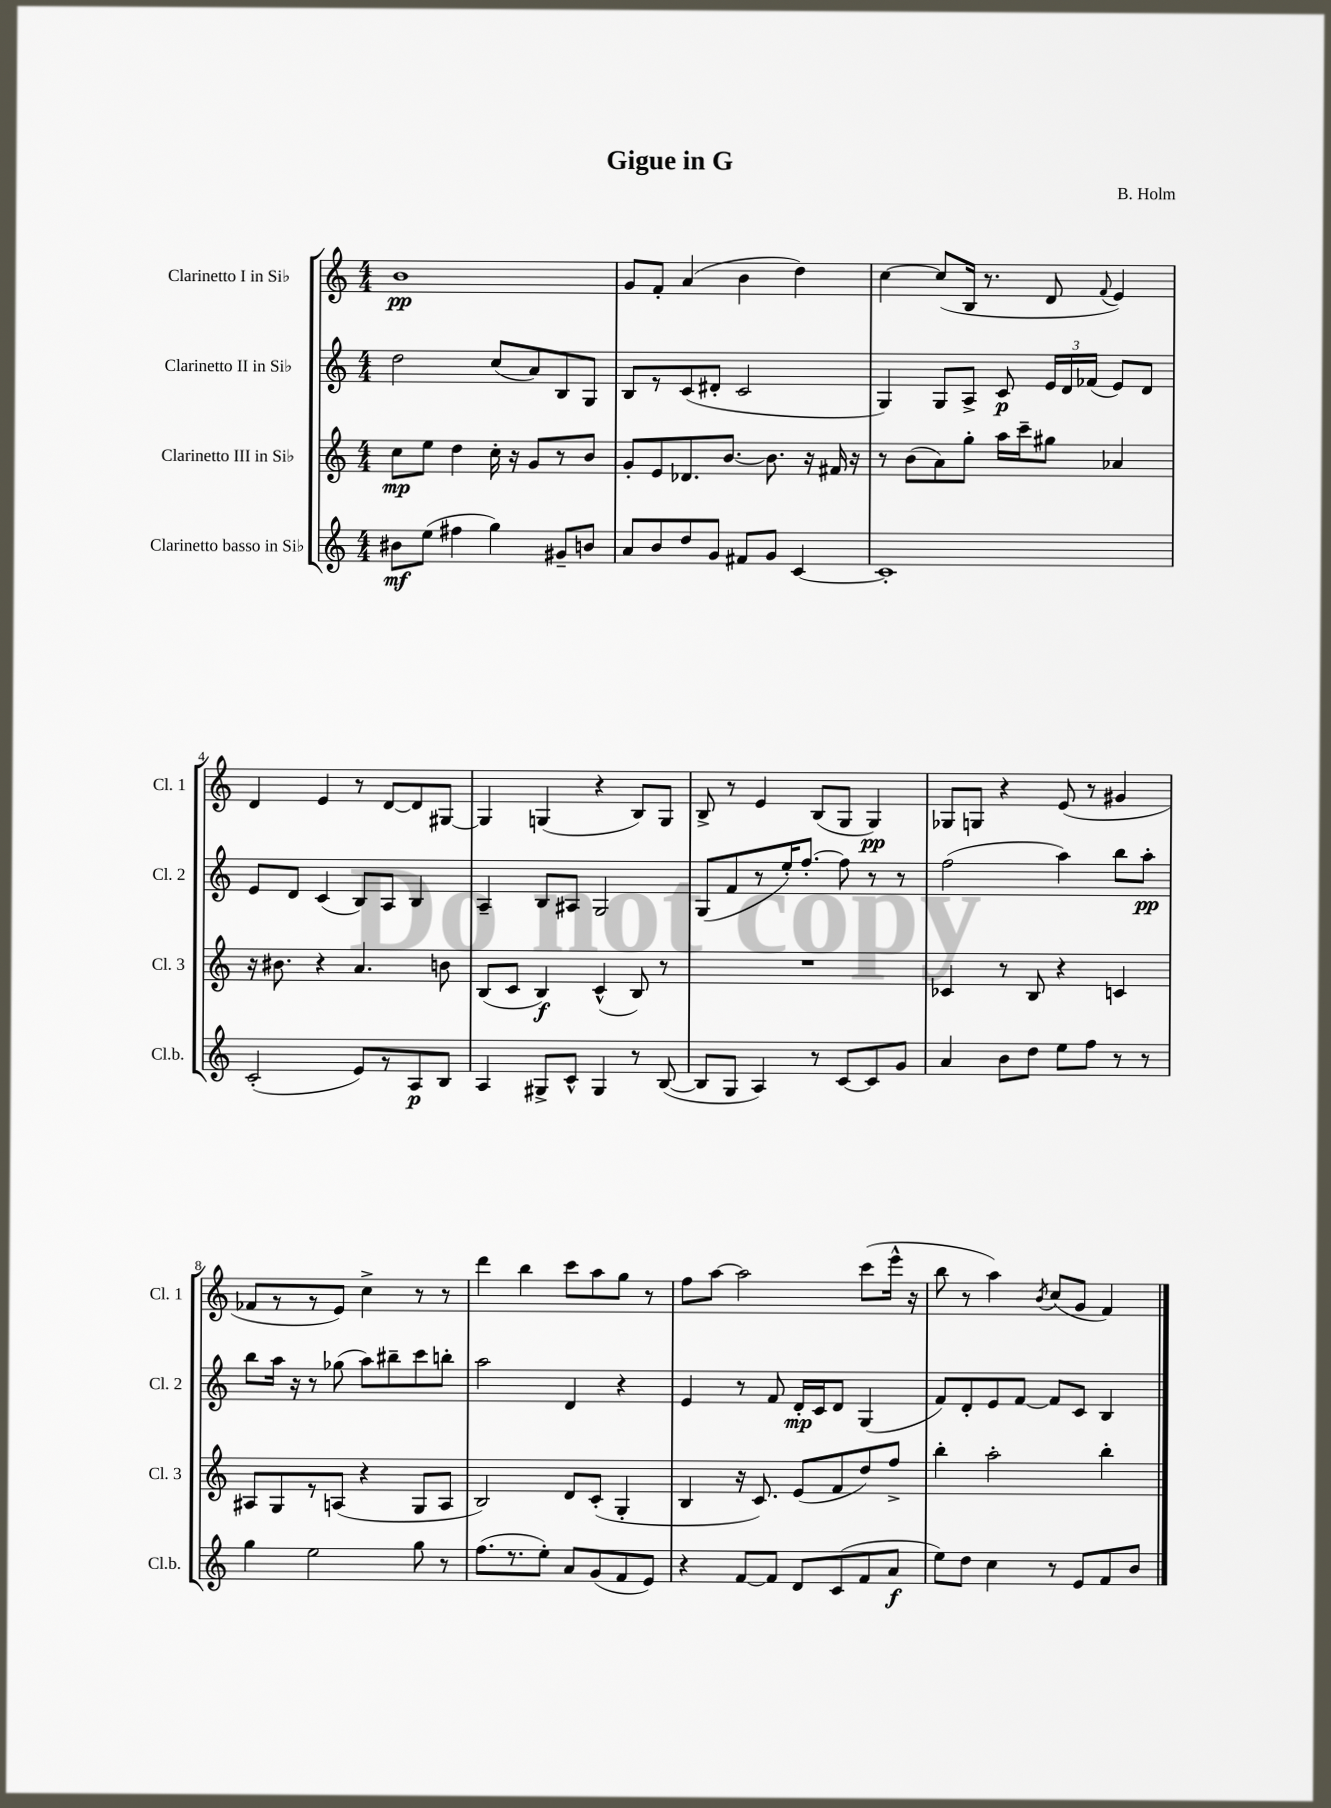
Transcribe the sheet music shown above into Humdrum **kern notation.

**kern	**dynam	**kern	**dynam	**kern	**dynam	**kern	**dynam
*part4	*part4	*part3	*part3	*part2	*part2	*part1	*part1
*staff4	*staff4	*staff3	*staff3	*staff2	*staff2	*staff1	*staff1
*I"Clarinetto basso in Si♭	*	*I"Clarinetto III in Si♭	*	*I"Clarinetto II in Si♭	*	*I"Clarinetto I in Si♭	*
*I'Cl.b.	*	*I'Cl. 3	*	*I'Cl. 2	*	*I'Cl. 1	*
*clefG2	*	*clefG2	*	*clefG2	*	*clefG2	*
*k[]	*	*k[]	*	*k[]	*	*k[]	*
*M4/4	*	*M4/4	*	*M4/4	*	*M4/4	*
=1	=1	=1	=1	=1	=1	=1	=1
8b#X\L	mf	8cc\L	mp	2dd\	.	1b	pp
(8ee\J	.	8ee\J	.	.	.	.	.
4ff#X\	.	4dd\	.	.	.	.	.
4gg\)	.	16cc'\	.	(8cc/L	.	.	.
.	.	16r	.	.	.	.	.
.	.	8g/L	.	8a/)	.	.	.
8g#X~/L	.	8r	.	8B/	.	.	.
8bn/J	.	8b/J	.	8G/J	.	.	.
=2	=2	=2	=2	=2	=2	=2	=2
8a/L	.	8g'/L	.	8B/L	.	8g/L	.
8b/	.	8e/	.	8r	.	8f'/J	.
8dd/	.	8.d-X/	.	(8c/	.	(4a/	.
8g/J	.	.	.	8d#X'/J	.	.	.
.	.	[8.b/J	.	.	.	.	.
8f#X/L	.	.	.	2c/	.	4b\	.
8g/J	.	8.b\]	.	.	.	.	.
[4c/	.	.	.	.	.	4dd\)	.
.	.	16r	.	.	.	.	.
.	.	16f#X/	.	.	.	.	.
.	.	16r	.	.	.	.	.
=3	=3	=3	=3	=3	=3	=3	=3
1c']	.	8r	.	4G/)	.	[4cc\	.
.	.	(8b\L	.	.	.	.	.
.	.	8a\)	.	8G/L	.	(8cc/L]	.
.	.	8gg'\J	.	8A^/J	.	16B/Jk	.
.	.	.	.	.	.	8.r	.
.	.	16aa\LL	.	8c/	p	.	.
.	.	16ccc~\J	.	.	.	.	.
.	.	8gg#X\J	.	24e/LL	.	8d/	.
.	.	.	.	24d/	.	.	.
.	.	.	.	(24f-X/JJ	.	.	.
.	.	.	.	.	.	8qqf/	.
.	.	4a-X/	.	8e/L)	.	4e/)	.
.	.	.	.	8d/J	.	.	.
!!LO:LB:g=z
=4	=4	=4	=4	=4	=4	=4	=4
(2c'/	.	16r	.	8e/L	.	4d/	.
.	.	8.b#X\	.	.	.	.	.
.	.	.	.	8d/J	.	.	.
.	.	4r	.	(4c/	.	4e/	.
8e/L)	.	4.a/	.	8B/L)	.	8r	.
8r	.	.	.	8A/J	.	[8d/L	.
8A/	p	.	.	4B/	.	8d/]	.
8B/J	.	8bn\	.	.	.	[8G#X/J	.
=5	=5	=5	=5	=5	=5	=5	=5
4A/	.	(8B/L	.	4A~/	.	4G#/]	.
.	.	8c/J	.	.	.	.	.
8G#X^/L	.	4B/)	f	8B/L	.	(4Gn/	.
8c^^/J	.	.	.	8A#X/J	.	.	.
4G#/	.	(4c^^/	.	2G/	.	4r	.
8r	.	8B/)	.	.	.	8B/L)	.
([8B/	.	8r	.	.	.	8G/J	.
=6	=6	=6	=6	=6	=6	=6	=6
8B/L]	.	1r	.	(8G/L	.	8B^/	.
8G/J	.	.	.	8f/	.	8r	.
4A/)	.	.	.	8r	.	4e/	.
.	.	.	.	16ee'/K)	.	.	.
.	.	.	.	[8.ff'/J	.	.	.
8r	.	.	.	.	.	(8B/L	.
[8c/L	.	.	.	8ff\]	.	8G/J	.
8c/]	.	.	.	8r	.	4G/)	pp
8g/J	.	.	.	8r	.	.	.
=7	=7	=7	=7	=7	=7	=7	=7
4a/	.	4c-X/	.	(2ff\	.	8G-X/L	.
.	.	.	.	.	.	8Gn/J	.
8b\L	.	8r	.	.	.	4r	.
8dd\J	.	8B/	.	.	.	.	.
8ee\L	.	4r	.	4aa\)	.	(8e/	.
8ff\J	.	.	.	.	.	8r	.
8r	.	4cn/	.	8bb\L	.	4g#X/	.
8r	.	.	.	8aa'\J	pp	.	.
!!LO:LB:g=z
=8	=8	=8	=8	=8	=8	=8	=8
4gg\	.	8A#X/L	.	8bb\L	.	8f-X/L	.
.	.	8G/	.	16aa\Jk	.	8r	.
.	.	.	.	16r	.	.	.
2ee\	.	8r	.	8r	.	8r	.
.	.	(8An/J	.	(8gg-X\	.	8e/J)	.
.	.	4r	.	8aa\L)	.	4cc^\	.
.	.	.	.	8bb#X~\	.	.	.
8gg\	.	8G/L	.	8ccc\	.	8r	.
8r	.	8A/J	.	8bbn'\J	.	8r	.
=9	=9	=9	=9	=9	=9	=9	=9
(8.ff\L	.	2B/)	.	2aa\	.	4ddd\	.
8.r	.	.	.	.	.	.	.
.	.	.	.	.	.	4bb\	.
8ee'\J)	.	.	.	.	.	.	.
8a/L	.	8d/L	.	4d/	.	8ccc\L	.
(8g/	.	(8c'/J	.	.	.	8aa\	.
8f/	.	4G'/	.	4r	.	8gg\J	.
8e/J)	.	.	.	.	.	8r	.
=10	=10	=10	=10	=10	=10	=10	=10
4r	.	4B/	.	4e/	.	8ff\L	.
.	.	.	.	.	.	[8aa\J	.
[8f/L	.	16r	.	8r	.	2aa\]	.
.	.	8.c/)	.	.	.	.	.
8f/J]	.	.	.	8f/	.	.	.
8d/L	.	(8e/L	.	16d'/LL	mp	.	.
.	.	.	.	16c/J	.	.	.
(8c/	.	8f/	.	8d/J	.	.	.
8f/	.	8dd/)	.	(4G/	.	(8ccc\L	.
8a/J	f	8ff^/J	.	.	.	16eee^^\Jk	.
.	.	.	.	.	.	16r	.
=11	=11	=11	=11	=11	=11	=11	=11
8ee\L)	.	4bb'\	.	8f/L)	.	8bb\	.
8dd\J	.	.	.	8d'/	.	8r	.
4cc\	.	2aa'\	.	8e/	.	4aa\)	.
.	.	.	.	[8f/J	.	.	.
.	.	.	.	.	.	8qb/	.
8r	.	.	.	8f/L]	.	(8cc/L	.
8e/L	.	.	.	8c/J	.	8g/J	.
8f/	.	4bb'\	.	4B/	.	4f/)	.
8b/J	.	.	.	.	.	.	.
==	==	==	==	==	==	==	==
*-	*-	*-	*-	*-	*-	*-	*-
